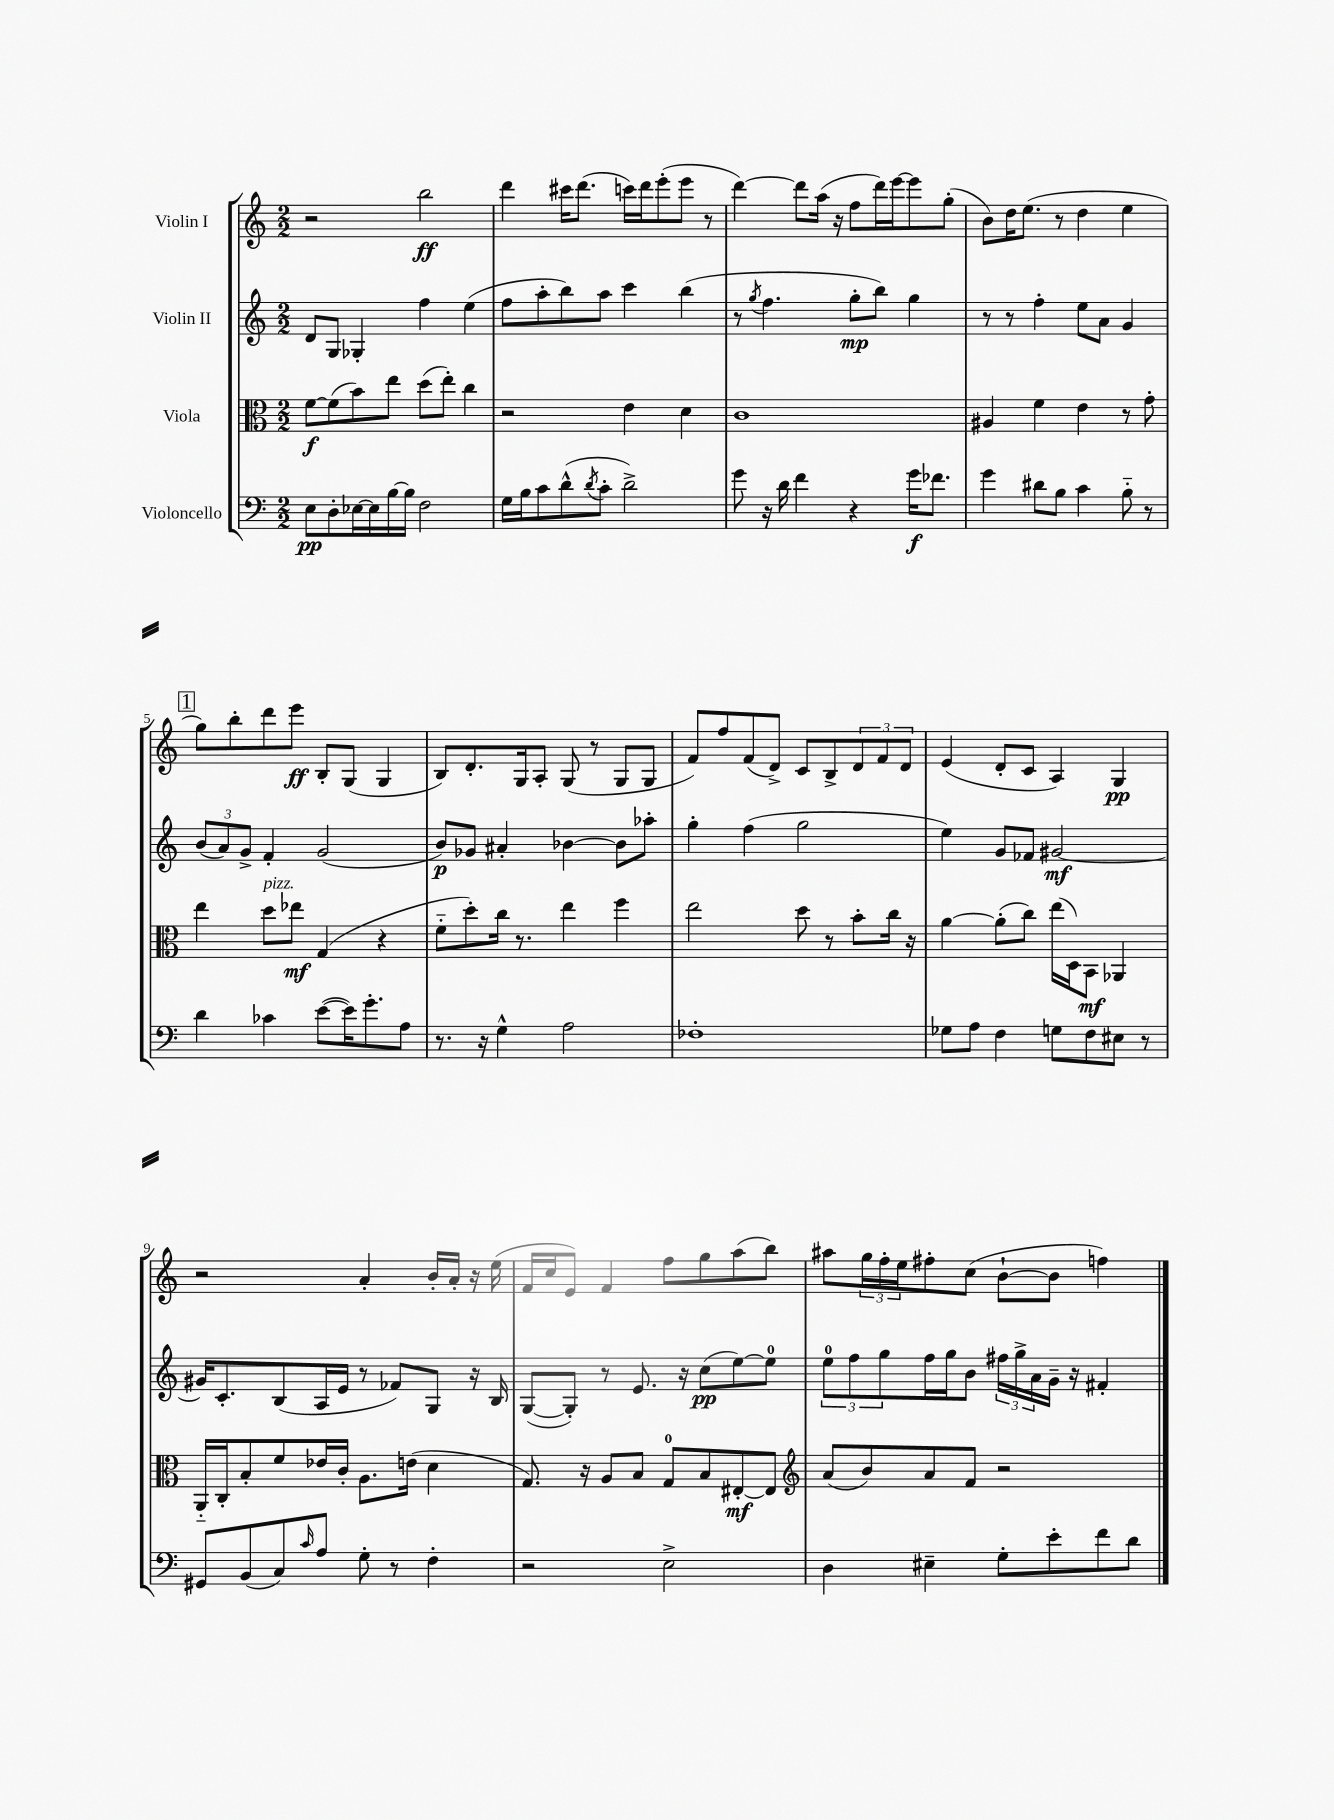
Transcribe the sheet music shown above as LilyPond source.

<<
\new StaffGroup <<
\new Staff = "s0" \with { instrumentName = "Violin I" } {
    \clef treble \key c \major \numericTimeSignature \time 2/2
    r2 b''2\ff |
    d'''4 cis'''16 d'''8.( c'''16) d'''16 e'''8-.( e'''8 r8 |
    d'''4~) d'''8 a''16( r16 f''8 d'''16) e'''16~ e'''8 g''8-.( |
    b'8) d''16 e''8.( r8 d''4 e''4 |
    \mark \markup { \box "1" } g''8) b''8-. d'''8 e'''8\ff b8-. g8( g4 |
    b8) d'8.-. g16 a8-. g8( r8 g8 g8 |
    f'8) f''8 f'8( d'8->) c'8 b8-> \tuplet 3/2 { d'8 f'8 d'8 } |
    e'4( d'8-. c'8 a4) g4\pp |
    r2 a'4-. b'16-. a'16-. r16 e''16( |
    f'16 c''16 e'8) f'4 f''8 g''8 a''8( b''8) |
    ais''8 \tuplet 3/2 { g''16 f''16-. e''16 } fis''8-. c''8( b'8~-! b'8 f''4) \bar "|." |
}
\new Staff = "s1" \with { instrumentName = "Violin II" } {
    \clef treble \key c \major \numericTimeSignature \time 2/2
    d'8 g8 ges4-. f''4 e''4( |
    f''8 a''8-. b''8) a''8 c'''4 b''4( |
    r8 \acciaccatura { g''8 } f''4. g''8-.\mp b''8) g''4 |
    r8 r8 f''4-. e''8 a'8 g'4 |
    \mark \markup { \box "1" } \tuplet 3/2 { b'8( a'8) g'8-> } f'4-. g'2( |
    b'8\p) ges'8 ais'4-. bes'4~ bes'8 aes''8-. |
    g''4-. f''4( g''2 |
    e''4) g'8 fes'8 gis'2~\mf |
    gis'16 c'8.-. b8( a16 e'16 r8 fes'8) g8 r16 b16 |
    g8~( g8-.) r8 e'8. r16 c''8\pp( e''8~) e''8-0 |
    \tuplet 3/2 { e''8-0 f''8 g''8 } f''16 g''16 b'8 \tuplet 3/2 { fis''16 g''16-> a'16 } g'16-- r16 fis'4-. \bar "|." |
}
\new Staff = "s2" \with { instrumentName = "Viola" } {
    \clef alto \key c \major \numericTimeSignature \time 2/2
    f'8~\f f'8( b'8) e''8 d''8( e''8-.) c''4 |
    r2 e'4 d'4 |
    c'1 |
    ais4 f'4 e'4 r8 g'8-. |
    \mark \markup { \box "1" } e''4 d''8^\markup { \italic "pizz." } ees''8\mf g4( r4 |
    f'8-_ d''8-.) c''16 r8. e''4 f''4 |
    e''2 d''8 r8 b'8-. c''16 r16 |
    a'4~ a'8-.( c''8) e''16( d16) b,8\mf aes,4 |
    a,16-_ c16-. b8-. f'8 ees'16 c'16-. a8. e'16( d'4 |
    g8.) r16 a8 b8 g8-0 b8 eis8~-.\mf eis8 |
    \clef treble a'8( b'8) a'8 f'8 r2 \bar "|." |
}
\new Staff = "s3" \with { instrumentName = "Violoncello" } {
    \clef bass \key c \major \numericTimeSignature \time 2/2
    e8\pp d8-. ees16~ ees16 b16~ b16 f2 |
    g16 b16 c'8 d'8-^( \acciaccatura { d'8 } c'8-. d'2->) |
    g'8 r16 d'16 f'4 r4 g'16\f fes'8. |
    g'4 dis'8 b8 c'4 b8-_ r8 |
    \mark \markup { \box "1" } d'4 ces'4 e'8~( e'16) g'8.-. a8 |
    r8. r16 g4-^ a2 |
    fes1-. |
    ges8 a8 f4 g8 f8 eis8 r8 |
    gis,8 b,8( c8) \grace { c'16 } a8 g8-. r8 f4-. |
    r2 e2-> |
    d4 eis4-- g8-. e'8-. f'8 d'8 \bar "|." |
}
>>
>>
